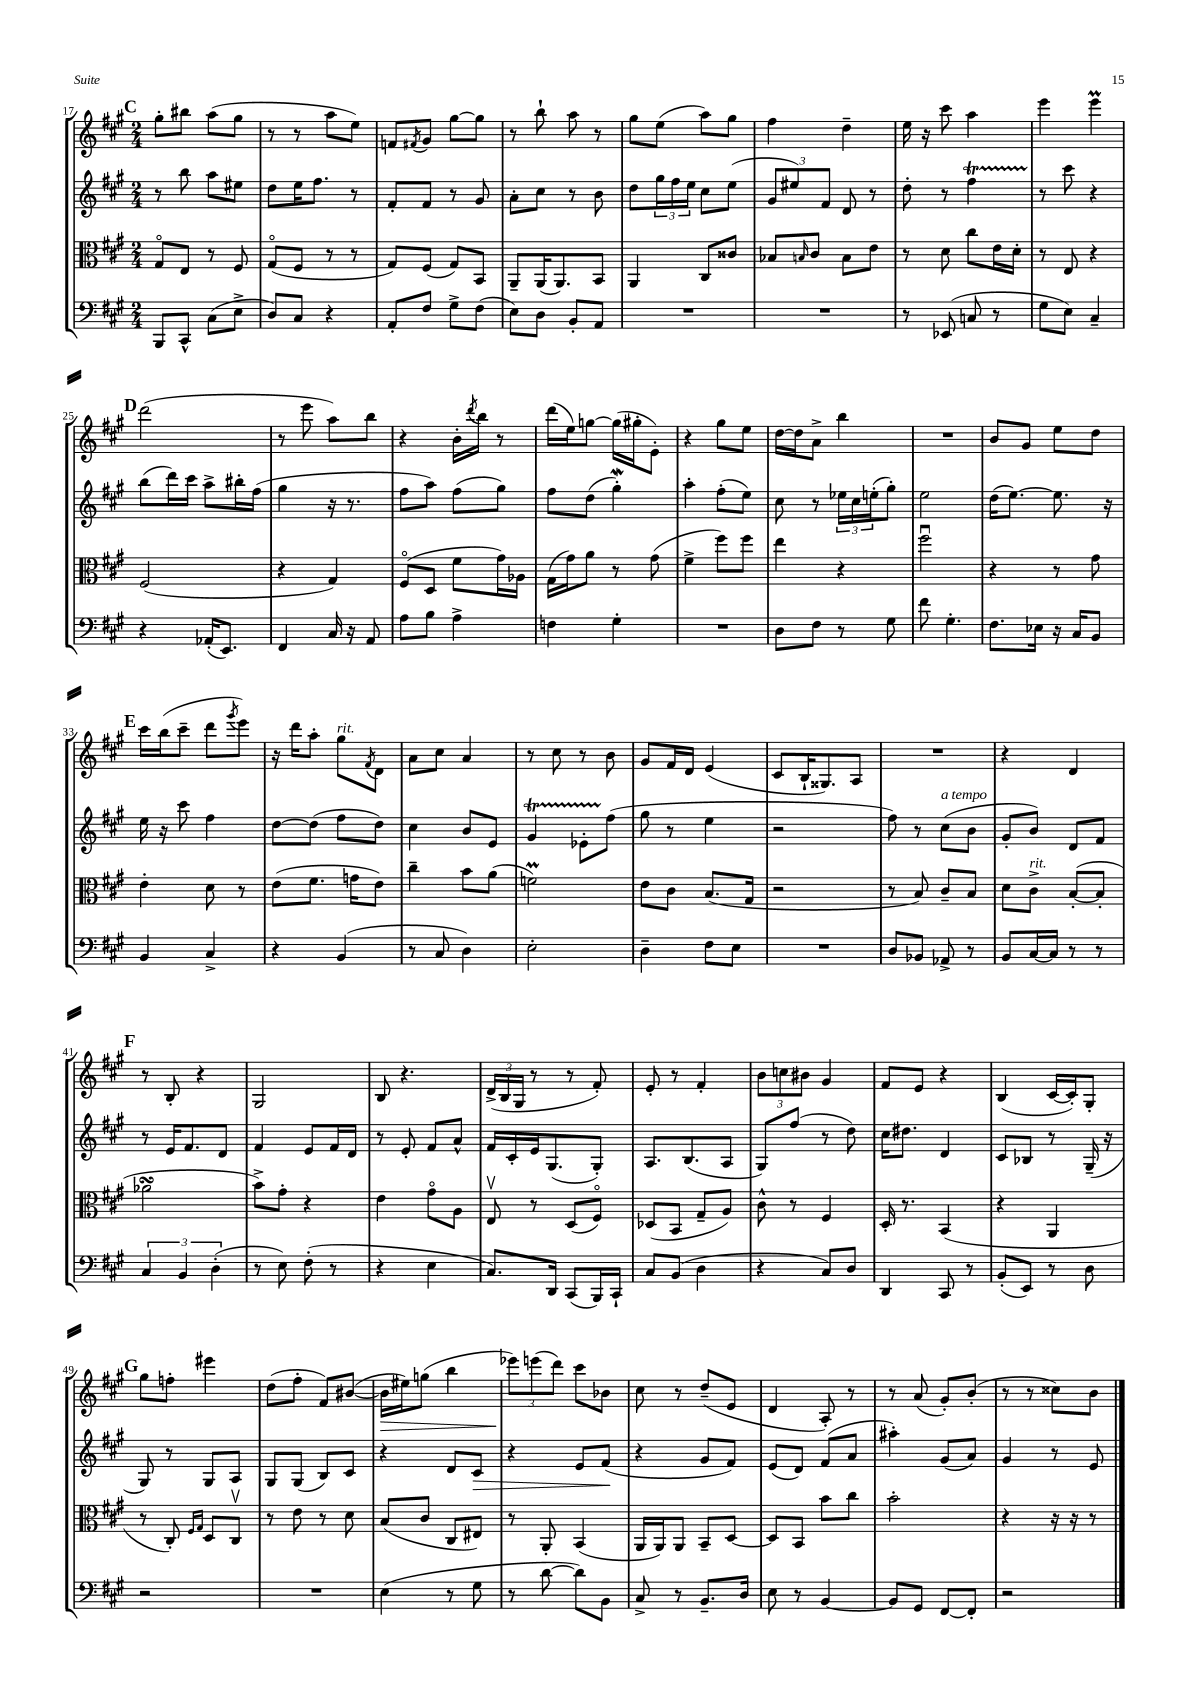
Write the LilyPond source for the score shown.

<<
\new StaffGroup <<
\new Staff = "s0" {
    \clef treble \key a \major \numericTimeSignature \time 2/4
    \mark \markup { \bold "C" } gis''8-. bis''8 a''8( gis''8 |
    r8 r8 a''8 e''8) |
    f'8 \acciaccatura { fis'8 } gis'8 gis''8~ gis''8 |
    r8 b''8-! a''8 r8 |
    gis''8 e''8( a''8) gis''8 |
    fis''4 d''4-- |
    e''16 r16 cis'''8 a''4 |
    e'''4 e'''4\prall |
    \mark \markup { \bold "D" } d'''2( |
    r8 e'''8 a''8) b''8 |
    r4 b'16-. \acciaccatura { d'''8 } b''16 r8 |
    d'''16( e''16) g''8~ g''16( gis''16-. e'8-.) |
    r4 gis''8 e''8 |
    d''16~ d''16 a'8-> b''4 |
    R2 |
    b'8 gis'8 e''8 d''8 |
    \mark \markup { \bold "E" } cis'''16 b''16( cis'''8-- d'''8 \acciaccatura { gis'''8 } e'''8) |
    r16 d'''16 a''8-. gis''8^\markup { \italic "rit." } \acciaccatura { fis'8 } d'8 |
    a'8 cis''8 a'4 |
    r8 cis''8 r8 b'8 |
    gis'8 fis'16 d'16 e'4( |
    cis'8 b16-! gisis8.) a8 |
    R2 |
    r4 d'4 |
    \mark \markup { \bold "F" } r8 b8-. r4 |
    gis2 |
    b8 r4. |
    \tuplet 3/2 { d'16->( b16 gis16 } r8 r8 fis'8-.) |
    e'8-. r8 fis'4-. |
    \tuplet 3/2 { b'8 c''8 bis'8 } gis'4 |
    fis'8 e'8 r4 |
    b4( cis'16~ cis'16-.) gis8-. |
    \mark \markup { \bold "G" } gis''8 f''8-. eis'''4 |
    d''8( fis''8-. fis'8) bis'8~( |
    bis'16\> eis''16) g''8( b''4 |
    \tuplet 3/2 { ees'''8\!) e'''8( d'''8) } cis'''8 bes'8 |
    cis''8 r8 d''8--( e'8 |
    d'4 a8-.) r8 |
    r8 a'8( gis'8-.) b'8-.( |
    r8 r8 cisis''8) b'8 \bar "|." |
}
\new Staff = "s1" {
    \clef treble \key a \major \numericTimeSignature \time 2/4
    \mark \markup { \bold "C" } r8 b''8 a''8 eis''8 |
    d''8 e''16 fis''8. r8 |
    fis'8-. fis'8 r8 gis'8 |
    a'8-. cis''8 r8 b'8 |
    d''8 \tuplet 3/2 { gis''16 fis''16 e''16 } cis''8 e''8( |
    \tuplet 3/2 { gis'8 eis''8) fis'8 } d'8 r8 |
    d''8-. r8 fis''4\startTrillSpan |
    r8\stopTrillSpan cis'''8 r4 |
    \mark \markup { \bold "D" } b''8( d'''16) cis'''16 a''8-> bis''16-. fis''16( |
    gis''4 r16 r8. |
    fis''8 a''8) fis''8( gis''8) |
    fis''8 d''8( gis''4-.\mordent) |
    a''4-. fis''8-.( e''8) |
    cis''8 r8 \tuplet 3/2 { ees''16 cis''16 e''16-.( } gis''8-.) |
    e''2 |
    d''16( e''8.~) e''8. r16 |
    \mark \markup { \bold "E" } e''16 r16 cis'''8 fis''4 |
    d''8~ d''8( fis''8 d''8) |
    cis''4 b'8 e'8 |
    gis'4\startTrillSpan ees'8-. fis''8\stopTrillSpan( |
    gis''8 r8 e''4 |
    r2 |
    fis''8) r8 cis''8^\markup { \italic "a tempo" }( b'8 |
    gis'8-. b'8) d'8 fis'8 |
    \mark \markup { \bold "F" } r8 e'16 fis'8. d'8 |
    fis'4 e'8 fis'16 d'16 |
    r8 e'8-. fis'8 a'8-^ |
    fis'16 cis'16-. e'16 gis8.( gis8-.) |
    a8. b8.( a8 |
    gis8) fis''8( r8 d''8) |
    cis''16 dis''8. d'4 |
    cis'8 bes8 r8 gis16--( r16 |
    \mark \markup { \bold "G" } gis8) r8 gis8 a8 |
    gis8 gis8( b8) cis'8 |
    r4 d'8 cis'8\> |
    r4 e'8 fis'8\!( |
    r4 gis'8 fis'8) |
    e'8( d'8) fis'8( a'8 |
    ais''4-.) gis'8( a'8) |
    gis'4 r8 e'8 \bar "|." |
}
\new Staff = "s2" {
    \clef alto \key a \major \numericTimeSignature \time 2/4
    \mark \markup { \bold "C" } gis8\flageolet e8 r8 fis8 |
    gis8\flageolet( fis8 r8 r8 |
    gis8) fis8( gis8) b,8 |
    a,8-- a,16( a,8.) b,8 |
    a,4 cis8 cisis'8 |
    bes8 \grace { b16 } cis'8 b8 e'8 |
    r8 d'8 cis''8 e'16 d'16-. |
    r8 e8 r4 |
    \mark \markup { \bold "D" } fis2( |
    r4 gis4) |
    fis8\flageolet( d8 fis'8 gis'16) aes16 |
    gis16( gis'16) a'8 r8 gis'8( |
    fis'4-> fis''8) fis''8 |
    e''4 r4 |
    fis''2\downbow |
    r4 r8 gis'8 |
    \mark \markup { \bold "E" } e'4-. d'8 r8 |
    e'8( fis'8. g'16 e'8) |
    cis''4-- b'8 a'8( |
    f'2\prall) |
    e'8 cis'8 b8.( gis16 |
    r2 |
    r8 b8) cis'8-- b8 |
    d'8 cis'8->^\markup { \italic "rit." } b8~-.( b8-. |
    \mark \markup { \bold "F" } aes'2\turn |
    b'8->) gis'8-. r4 |
    e'4 gis'8\flageolet a8 |
    e8\upbow r8 d8( fis8\flageolet) |
    des8( b,8 gis8-- a8) |
    cis'8-^ r8 fis4 |
    d16-. r8. b,4( |
    r4 a,4 |
    \mark \markup { \bold "G" } r8 cis8-.) \grace { fis16 gis16 } d8 cis8\upbow |
    r8 e'8 r8 d'8 |
    b8( cis'8 cis8 eis8) |
    r8 a,8-. b,4( |
    a,16 a,16) a,8 b,8-- d8~ |
    d8 b,8 b'8 cis''8 |
    b'2-. |
    r4 r16 r16 r8 \bar "|." |
}
\new Staff = "s3" {
    \clef bass \key a \major \numericTimeSignature \time 2/4
    \mark \markup { \bold "C" } b,,8 cis,8-^ cis8( e8-> |
    d8) cis8 r4 |
    a,8-. fis8 gis8-> fis8( |
    e8) d8 b,8-. a,8 |
    R2 |
    R2 |
    r8 ees,8( c8 r8 |
    gis8 e8) cis4-- |
    \mark \markup { \bold "D" } r4 aes,16-.( e,8.) |
    fis,4 cis16 r16 a,8 |
    a8 b8 a4-> |
    f4 gis4-. |
    R2 |
    d8 fis8 r8 gis8 |
    fis'8 gis4.-. |
    fis8. ees16 r16 cis16 b,8 |
    \mark \markup { \bold "E" } b,4 cis4-> |
    r4 b,4( |
    r8 cis8 d4) |
    e2-. |
    d4-- fis8 e8 |
    R2 |
    d8 bes,8 aes,8-> r8 |
    b,8 cis16~ cis16 r8 r8 |
    \mark \markup { \bold "F" } \tuplet 3/2 { cis4 b,4 d4-.( } |
    r8 e8) fis8-.( r8 |
    r4 e4 |
    cis8.) d,16 cis,8( b,,16) cis,16-! |
    cis8 b,8( d4 |
    r4 cis8) d8 |
    d,4 cis,8 r8 |
    b,8-.( e,8) r8 d8 |
    \mark \markup { \bold "G" } r2 |
    R2 |
    e4( r8 gis8 |
    r8 d'8~ d'8) b,8 |
    cis8-> r8 b,8.-- d16 |
    e8 r8 b,4~ |
    b,8 gis,8 fis,8~ fis,8-. |
    r2 \bar "|." |
}
>>
>>
\layout { \context { \Score currentBarNumber = #17 } }
